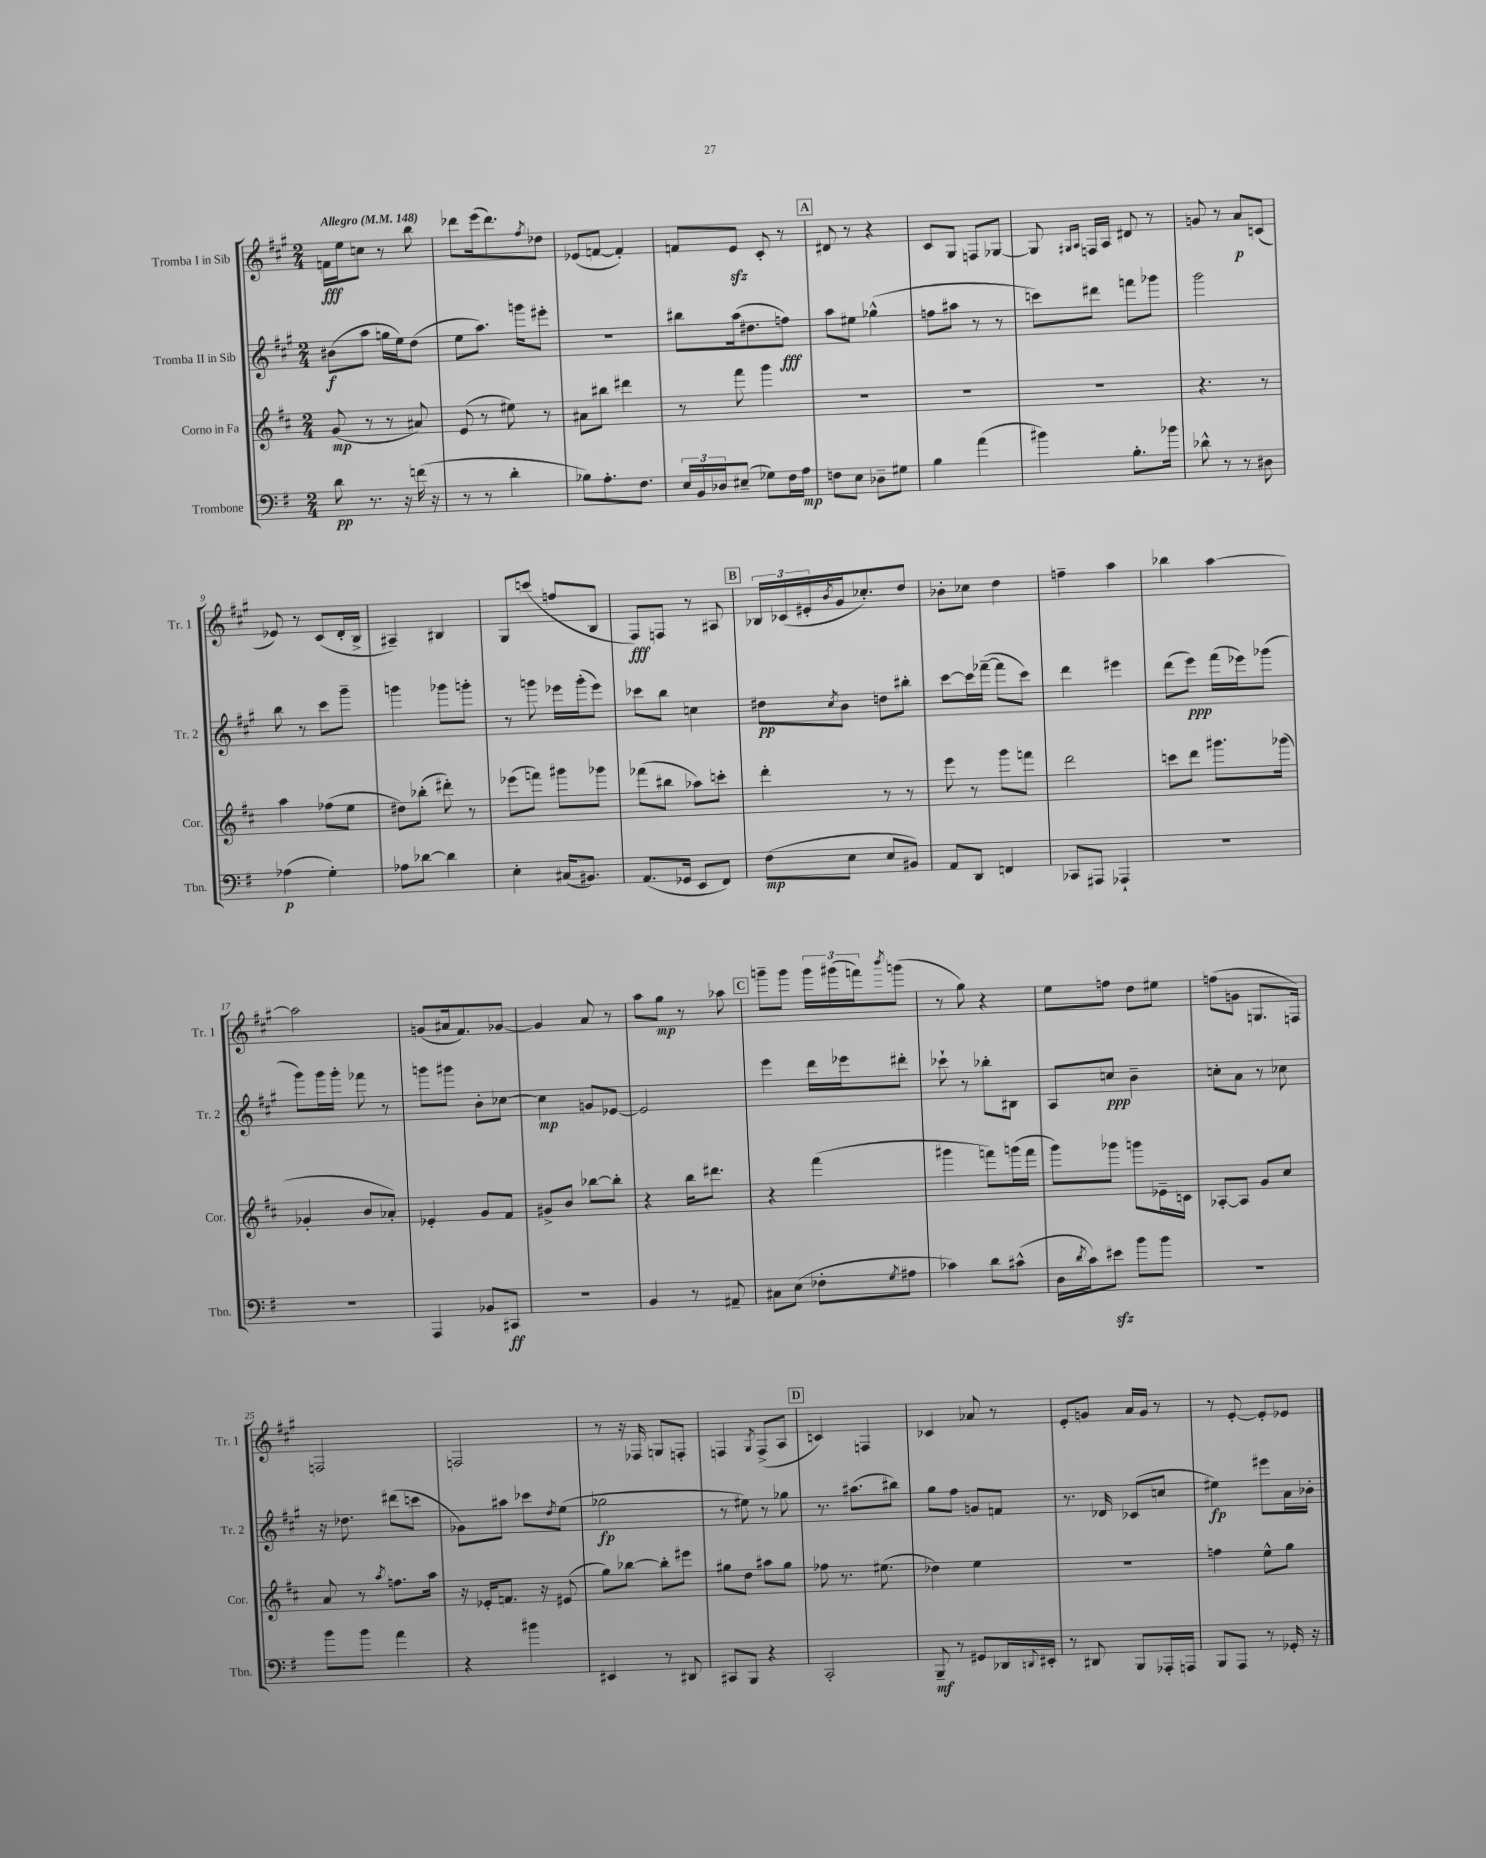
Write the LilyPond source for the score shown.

<<
\new StaffGroup <<
\new Staff = "s0" \with { instrumentName = "Tromba I in Sib" shortInstrumentName = "Tr. 1" } {
    \clef treble \key a \major \numericTimeSignature \time 2/4 \tempo "Allegro" 4 = 148
    f'16\fff e''16 c''8 r8 b''8 |
    des'''8 e'''16( des'''8.) \acciaccatura { fis''8 } des''8 |
    ees'8( f'8~ f'4-.) |
    f'8 e'8\sfz cis'8-. r8 |
    \mark \markup { \box "A" } dis'8 r8 r4 |
    cis'8 gis8 f8 ges8~ |
    ges8 \grace { gis16 a16 } f16 a16 dis'8 r8 |
    g'8 r8 a'8\p c'8( |
    ees'8) r8 cis'8( d'16-. b16-> |
    ais4--) bis4 |
    gis8 c'''8( f''8 b8 |
    fis8\fff) f8 r8 ais8 |
    \mark \markup { \box "B" } \tuplet 3/2 { bes16 ces'16( eis'16-. } \acciaccatura { b'8 } gis'16 ces''8.-.) d''8 |
    bes'8-. ces''8 d''4 |
    f''4-- a''4 |
    bes''4 a''4~ |
    a''2 |
    g'8( ais'16 fis'8.) ges'8~ |
    ges'4 a'8 r8 |
    a''8 gis''8\mp r8 aes''8 |
    \mark \markup { \box "C" } g'''8-- g'''8 \tuplet 3/2 { g'''16 gis'''16( f'''16) } \acciaccatura { b'''8 } g'''8( |
    r8 gis''8) r4 |
    e''8 f''8 d''8 eis''8 |
    f''8( g'8 g8. f16) |
    f2 |
    f2 |
    r8 r16 fes16 g8 f8-. |
    f4 \acciaccatura { gis8 } f8->( a8 |
    \mark \markup { \box "D" } c'4) f4 |
    ces'4 aes'8 r8 |
    e'8-. g'8 a'16 g'16 r8 |
    r8 e'8~-. e'8-. ees'8 \bar "|." |
}
\new Staff = "s1" \with { instrumentName = "Tromba II in Sib" shortInstrumentName = "Tr. 2" } {
    \clef treble \key a \major \numericTimeSignature \time 2/4
    bis'8\f( a''8 g''16 e''16) d''8( |
    e''8 a''8.) g'''16 eis'''8-. |
    R2 |
    bis''8 a''16( dis''8. f''8\fff) |
    \mark \markup { \box "A" } a''8 eis''8 ges''4-^( |
    f''8 ais''8 r8 r8 |
    c'''8) dis'''8 f'''8 ges'''8 |
    gis'''2 |
    b''8 r8 cis'''8 gis'''8-- |
    g'''4 ges'''8 g'''8-. |
    r8 g'''8 ees'''16 g'''16-.( ees'''8) |
    ces'''8 b''8 c''4 |
    \mark \markup { \box "B" } dis''8\pp \acciaccatura { cis''8 } b'8 d''8 bis''8-. |
    cis'''8~ cis'''16 fes'''16~--( fes'''8 cis'''8) |
    d'''4 eis'''4 |
    d'''8( e'''8\ppp) fis'''16( ees'''16) ges'''8( |
    gis'''8) gis'''16 gis'''16-. fes'''8 r8 |
    g'''8 gis'''8 b'8-. ces''8~ |
    ces''4\mp g'8 ees'8~ |
    ees'2 |
    \mark \markup { \box "C" } e'''4 d'''16 ees'''16 dis'''8-. |
    ces'''8-! r8 bes''8-. bis8 |
    a8 c''8\ppp b'4-- |
    c''8-. a'8 r8 ces''8 |
    r16 des''8. dis'''8( c'''8 |
    ges'8) ais''8 ces'''8 \acciaccatura { d''8 } e''8( |
    ges''2\fp |
    r8 eis''8) r8 ges''8 |
    \mark \markup { \box "D" } r8. ais''8.( bis''8) |
    gis''8 fis''8 g'8 f'8 |
    r8. des'16 ces'8( c''8 |
    eis''4\fp) eis'''8 a'16 bes'16-. \bar "|." |
}
\new Staff = "s2" \with { instrumentName = "Corno in Fa" shortInstrumentName = "Cor." } {
    \clef treble \key d \major \numericTimeSignature \time 2/4
    g'8\mp( r8 r8 ais'8) |
    e'8( r8 eis''8) r8 |
    ais'8 bis''8 dis'''4 |
    r8 fis'''8 g'''4 |
    \mark \markup { \box "A" } R2 |
    R2 |
    R2 |
    r4. r8 |
    a''4 fes''8( e''8 |
    dis''8) bes''8-.( dis'''8-.) r8 |
    ees'''8( f'''8) gis'''8 ges'''8 |
    fes'''8( bis''8 aes''8) c'''8-. |
    \mark \markup { \box "B" } d'''4-. r8 r8 |
    e'''8 r8 g'''8 f'''8 |
    d'''2 |
    c'''8 d'''8 gis'''8. ges'''16( |
    ges'4-. b'8 aes'8-.) |
    ees'4-. g'8 fis'8 |
    gis'8-> b'8 bes''8~ bes''8-. |
    r4 b''16 dis'''8. |
    \mark \markup { \box "C" } r4 fis'''4( |
    gis'''4 f'''8) g'''16( f'''16 |
    g'''8) ges'''8 g'''8 ees'16-- c'16 |
    aes8~-. aes8 g'8 cis''8 |
    a'8 r8 \acciaccatura { a''8 } f''8. a''16 |
    r16 ees'16-. f'8. r16 eis'8( |
    g''8) bes''8~ bes''8-. eis'''8 |
    gis''8 d''8 ais''8 gis''8 |
    \mark \markup { \box "D" } fes''8 r8. eis''8.( |
    des''4) e''4 |
    R2 |
    f''4 e''8-^ g''8 \bar "|." |
}
\new Staff = "s3" \with { instrumentName = "Trombone" shortInstrumentName = "Tbn." } {
    \clef bass \key g \major \numericTimeSignature \time 2/4
    d'8\pp r8. r16 f'16( r16 |
    r8 r8 d'4-. |
    bes8) a8.-. fis8. |
    \tuplet 3/2 { e16 b,16 des16 } eis8--( ges8) fis16 a16\mp |
    \mark \markup { \box "A" } f8 e8 des8-- gis8 |
    b4 a'4( |
    bis'4) b8.-. bes'16 |
    des'8-^ r8 r8 dis8 |
    aes4\p( g4-.) |
    aes8 des'8~ des'4 |
    e4-. cis16( bis,8.) |
    a,8.( ges,16 e,8 fis,8) |
    \mark \markup { \box "B" } fis8\mp( e8 e8 bis,8) |
    a,8 d,8 f,4 |
    ces,8 ais,,8 aes,,4-! |
    R2 |
    R2 |
    a,,4 bes,8 cis,8\ff |
    r2 |
    b,4 r8 ais,8-- |
    \mark \markup { \box "C" } cis8 e8( fes8-. \acciaccatura { g8 } ais8 |
    ces'4) d'8 cis'8-^( |
    d16 \acciaccatura { d'8 } c'16) eis'8\sfz b'8 b'8 |
    R2 |
    b'8 b'8 a'4 |
    r4 bis'4 |
    eis,4 r8 dis,8 |
    cis,8 b,,8 r4 |
    \mark \markup { \box "D" } c,2-. |
    b,,8--\mf r8 gis,8 des,16 \appoggiatura { d,8 } eis,16-. |
    r8 dis,8 b,,8 aes,,16-. a,,16 |
    b,,8 a,,8 r8 ges,16-. r16 \bar "|." |
}
>>
>>
